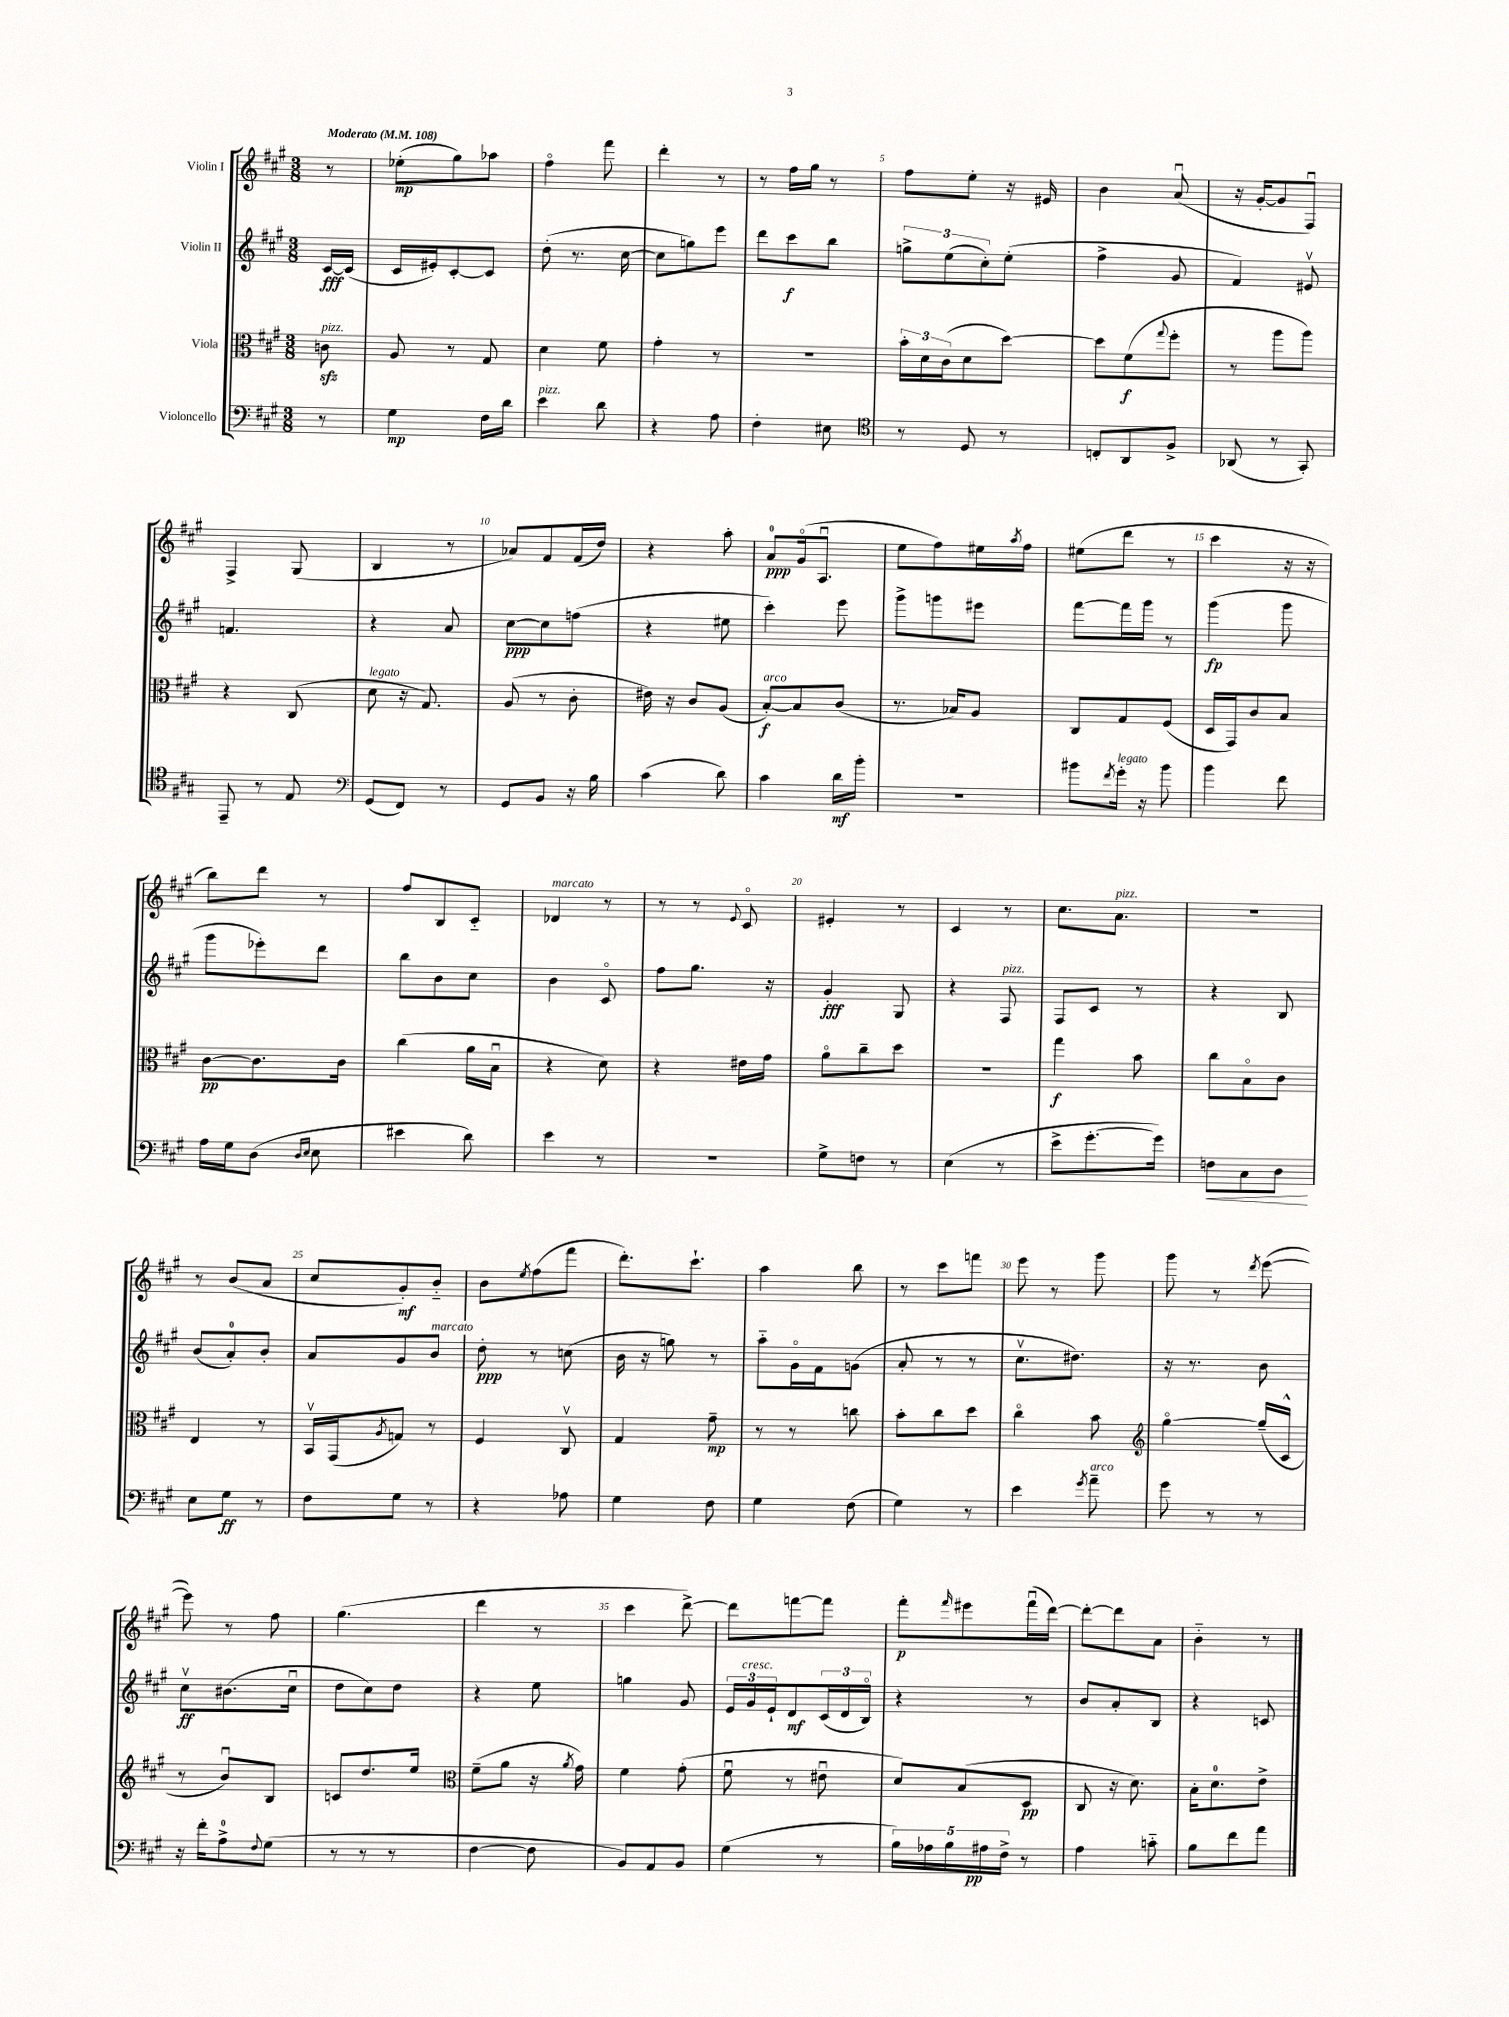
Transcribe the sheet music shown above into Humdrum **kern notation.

**kern	**kern	**kern	**kern
*staff4	*staff3	*staff2	*staff1
*clefF4	*clefC3	*clefG2	*clefG2
*k[f#c#g#]	*k[f#c#g#]	*k[f#c#g#]	*k[f#c#g#]
*M3/8	*M3/8	*M3/8	*M3/8
*MM108	*MM108	*MM108	*MM108
8r	8c	[16c#	8r
.	.	(16c#]	.
=	=	=	=
4G#	8A	16c#	(8ee-'
.	.	16e#')	.
.	8r	[8c#'	8gg#)
16F#	8G#	8c#]	8aa-
16d	.	.	.
=	=	=	=
4e	4d	(8dd'	4ff#o
.	.	8.r	.
8d	8f#	.	8fff#
.	.	[16cc#	.
=	=	=	=
4r	4g#'	8cc#]	4ddd'
.	.	8gg)	.
8A	8r	8eee	8r
=	=	=	=
4F#'	4.r	8ddd	8r
.	.	8ccc#	16ff#
.	.	.	16gg#
8E#	.	8bb	8r
=	=	=	=
*clefC4	*	*	*
8r	24b'	12gg^	8ff#
.	24d	.	.
.	(24c#	(12ee	.
8D	8d	.	8ee'
.	.	12cc#')	.
8r	[8dd)	(8ee'	16r
.	.	.	16e#
=	=	=	=
8C'	8dd]	4ff#^	4b
8AA	(8f#	.	.
.	8qqgg#	.	.
8F#^	8ff#'	8g#	(8au
=	=	=	=
(8AA-	8r	4f#)	16r
.	.	.	[16g#'
8r	8aa	.	8g#]
8GG#')	8aa)	8e#v	8F#u)
=	=	=	=
8EE~	4r	4.f	4F#^
8r	.	.	.
8E	(8C#	.	(8G#
=	=	=	=
*clefF4	*	*	*
(8GG#	8d	4r	4B
8FF#)	16r	.	.
.	8.G#)	.	.
8r	.	8a	8r
=	=	=	=
8GG#	(8A	[8cc#	8a-)
8BB	8r	8cc#]	8f#
16r	8c#'	(8ff	(16f#
16B	.	.	16dd)
=	=	=	=
(4c#	16e#)	4r	4r
.	16r	.	.
.	8c#	.	.
8d)	(8A	8ee#	8aa'
=	=	=	=
4c#	[8B')	4ccc#')	8a
.	8B]	.	(16g#o
.	.	.	8.Au
16d	(8c#	8eee	.
16b'	.	.	.
=	=	=	=
4.r	8.r	8ggg#^	8ee
.	.	8ggg	8ff#)
.	16B-)	.	.
.	8A	8eee#	16ee#
.	.	.	8qaa
.	.	.	16ff#
=	=	=	=
8b#	8C#	[8fff#	(8ee#
8qf#	.	.	.
16g#'	8G#	16fff#]	8ddd
16r	.	16ggg#	.
8b#	(8F#	8r	8r
=	=	=	=
4b	16D	(4ggg#	4ccc#
.	16GG#)	.	.
.	8c#	.	.
8f#	8B	8ggg#	16r
.	.	.	16r
=	=	=	=
16A	[8c#	8ggg#	8bb)
16G#	.	.	.
(8D	8.c#]	8eee-')	8ddd
16qqD	.	.	.
16qqE	.	.	.
8E	.	8ddd	8r
.	16c#	.	.
=	=	=	=
4e#	(4cc#	8bb	8ff#
.	.	8b	8B
8d)	16a	8cc#	8c#'~
.	16Bu	.	.
=	=	=	=
4e	4r	4b	4d-
8r	8d)	8c#o	8r
=	=	=	=
4.r	4r	8ff#	8r
.	.	8.gg#	8r
.	.	.	8qqe
.	16e#	.	8c#o
.	16g#	16r	.
=	=	=	=
8G#^	8ao	4g#'	4e#'
8F	8cc#~	.	.
8r	8dd	8G#	8r
=	=	=	=
(4E	4.r	4r	4c#
8r	.	8F#	8r
=	=	=	=
8e^	4gg#	8F#	8.cc#
[8.g#'	.	8c#	.
.	.	.	8.a
.	8b	8r	.
16g#])	.	.	.
=	=	=	=
8F	8cc#	4r	4.r
8C#	8Bo	.	.
8D	8c#	8B	.
=	=	=	=
8E	4E	(8b	8r
8G#	.	8a')	(8b
8r	8r	8b'	8a
=	=	=	=
8F#	16BBv	8a	8cc#
.	(16GG#	.	.
.	8qA	.	.
8G#	8G)	8g#	8g#')
8r	8r	8b	8b'~
=	=	=	=
4r	4F#	8dd'	8b
.	.	.	8qee
.	.	8r	(8ff#
8A-	8C#v	(8cc	8fff#
=	=	=	=
4G#	4G#	16b	8.ddd')
.	.	16r	.
.	.	8gg)	.
.	.	.	8.ccc#`
8F#	8g#~	8r	.
=	=	=	=
4G#	8r	8aa'~	4aa
.	8r	16g#o	.
.	.	16f#	.
(8F#	8cc	(8g	8bb
=	=	=	=
4G#)	8b'	8a'	8r
.	8cc#	8r	8ccc#
8r	8dd	8r	8fff
=	=	=	=
4e	4cc#o	8.cc#v	8eee
.	.	.	8r
.	.	8.dd#)	.
8qg#	.	.	.
8a~	8b	.	8ggg#
=	=	=	=
*	*clefG2	*	*
8g#	[4gg#o	16r	8ggg#
.	.	8.r	.
8r	.	.	8r
.	.	.	8qddd
8r	(16gg#~]	8b	([8eee
.	16c#^^	.	.
=	=	=	=
16r	8r	8cc#v	8eee])
16f#'	.	.	.
8A^	8bu)	(8.b#	8r
8qqF#	.	.	.
(8G#	8B	.	8ff#
.	.	16cc#u	.
=	=	=	=
8r	8c	8dd	(4.gg#
8r	8.dd	8cc#)	.
8r	.	8dd	.
.	16ee	.	.
=	=	=	=
*	*clefC3	*	*
[4F#	(8f#~	4r	4ddd
.	8a	.	.
8F#]	16r	8ee	8r
.	8qa	.	.
.	16g#)	.	.
=	=	=	=
8BB)	4f#	4gg	4ccc#
8AA	.	.	.
8BB	(8g#'	8g#	[8ddd^)
=	=	=	=
(4G#	8f#u	24e	8ddd]
.	.	24g#	.
.	.	24e`	.
.	8r	8d	[8fff
8r	8e#u	(24c#	8fff]
.	.	24d	.
.	.	24Bo)	.
=	=	=	=
20B)	8d)	4r	8fff#'
20A-	.	.	.
20B	.	.	.
.	.	.	16qqfff#
.	(8B	.	8eee#
20A#	.	.	.
20F#^	.	.	.
8r	8D	8r	(16fff#u
.	.	.	[16ddd)
=	=	=	=
4A	8C#	8b	8ddd'_
.	16r	8a'	8ddd]
.	8.d)	.	.
8c'~	.	8B	8a
=	=	=	=
8B	16B'	4r	4b'~
.	8.d	.	.
8f#	.	.	.
8a	8e^	8c	8r
==	==	==	==
*-	*-	*-	*-
